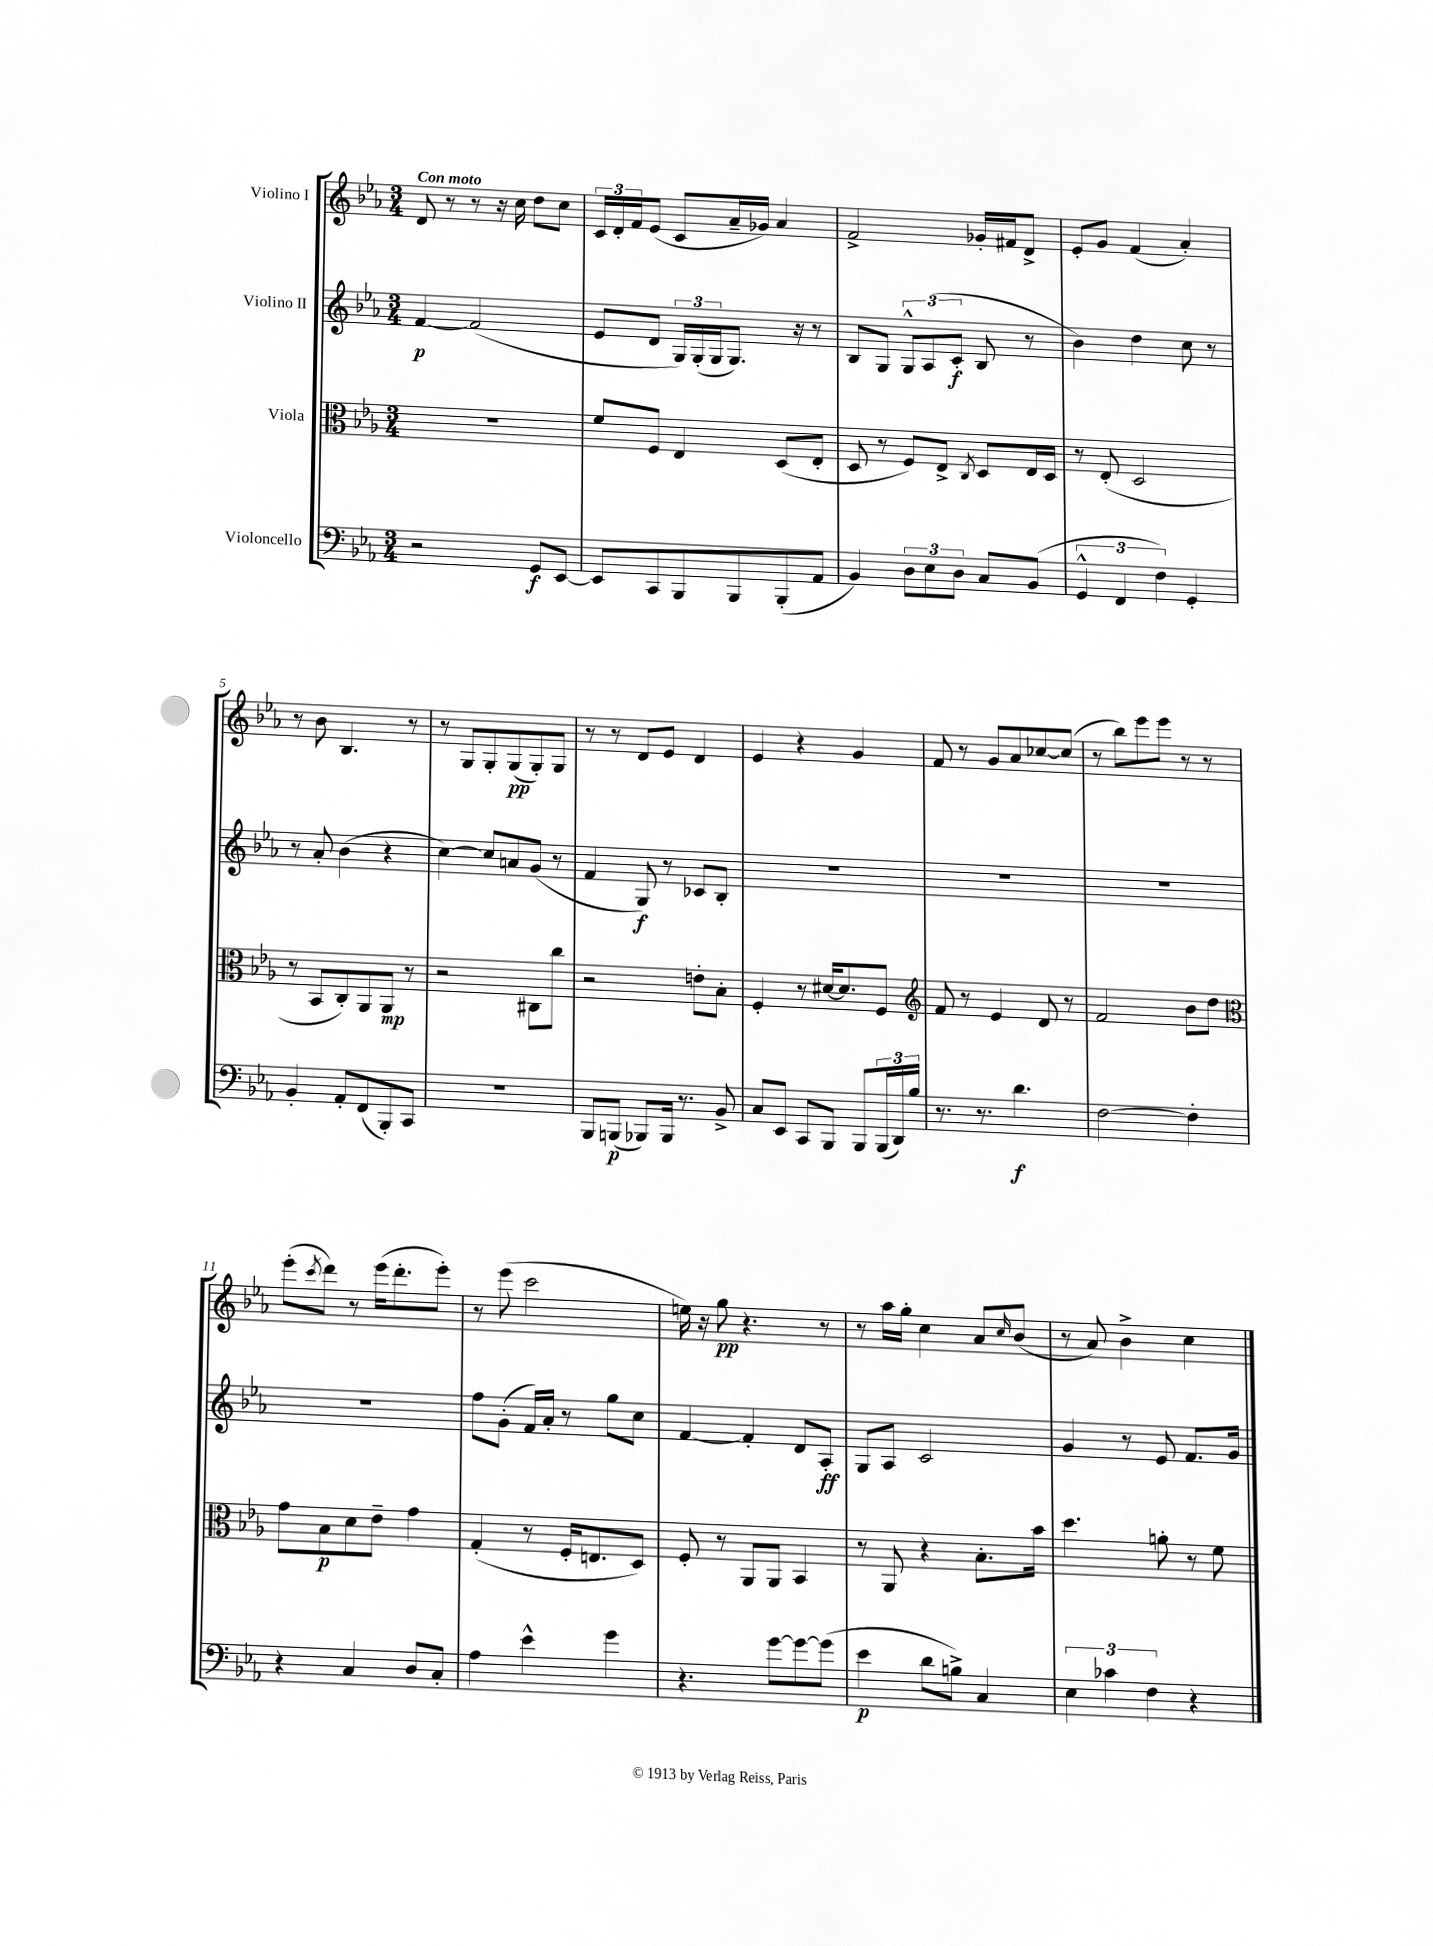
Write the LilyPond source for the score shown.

<<
\new StaffGroup <<
\new Staff = "s0" \with { instrumentName = "Violino I" } {
    \clef treble \key ees \major \numericTimeSignature \time 3/4 \tempo "Con moto"
    d'8 r8 r8 r16 c''16 d''8 c''8 |
    \tuplet 3/2 { c'16 d'16-. f'16 } ees'8( c'8 aes'16-- ges'16) aes'4 |
    f'2-> ges'16-. fis'16 d'8-> |
    ees'8-. g'8 f'4( aes'4-.) |
    r8 bes'8 bes4. r8 |
    r8 g8 g8-. g8\pp( g8-.) g8 |
    r8 r8 d'8 ees'8 d'4 |
    ees'4 r4 g'4 |
    f'8 r8 g'8 aes'8 ces''8~ ces''8( |
    r8 bes''8) ees'''8 ees'''8 r8 r8 |
    ees'''8-.( \acciaccatura { c'''8 } d'''8) r8 ees'''16( d'''8.-. ees'''8-.) |
    r8 ees'''8( c'''2 |
    e''16) r16 g''8\pp r4. r8 |
    r8 aes''16 g''16-. c''4 aes'8 \grace { c''16 } bes'8( |
    r8 aes'8) bes'4-> c''4 \bar "|." |
}
\new Staff = "s1" \with { instrumentName = "Violino II" } {
    \clef treble \key ees \major \numericTimeSignature \time 3/4
    f'4~\p f'2( |
    ees'8 d'8 \tuplet 3/2 { g16) g16-.( g16 } g8.) r16 r8 |
    bes8 g8 \tuplet 3/2 { g8-^ aes8( c'8-.\f } bes8 r8 |
    bes'4) d''4 c''8 r8 |
    r8 aes'8-. bes'4( r4 |
    c''4~) c''8 a'8 g'8( r8 |
    f'4 g8\f) r8 ces'8 bes8-. |
    R2. |
    R2. |
    R2. |
    R2. |
    f''8 g'8-.( f'16) aes'16-. r8 g''8 c''8 |
    f'4~ f'4-. d'8 aes8-.\ff |
    g8 aes8 c'2 |
    g'4 r8 ees'8 f'8. g'16 \bar "|." |
}
\new Staff = "s2" \with { instrumentName = "Viola" } {
    \clef alto \key ees \major \numericTimeSignature \time 3/4
    R2. |
    f'8 f8 ees4 d8( ees8-. |
    d8 r8 f8) ees8-> \acciaccatura { c8 } d8 ees16 d16 |
    r8 ees8-.( d2 |
    r8 bes,8 c8-.) aes,8 aes,8\mp r8 |
    r2 cis8 c''8 |
    r2 e'8-. bes8-. |
    f4-. r8 dis'16~ dis'8. f8 |
    \clef treble f'8 r8 ees'4 d'8 r8 |
    f'2 bes'8 d''8 |
    \clef alto g'8 bes8\p d'8 ees'8-- g'4 |
    g4-.( r8 f16-. e8. d8) |
    f8-. r8 aes,8 aes,8 bes,4 |
    r8 aes,8 r4 bes8.-. bes'16 |
    d''4. a'8-. r8 f'8 \bar "|." |
}
\new Staff = "s3" \with { instrumentName = "Violoncello" } {
    \clef bass \key ees \major \numericTimeSignature \time 3/4
    r2 g,8\f ees,8~ |
    ees,8 c,8 bes,,8 bes,,8 bes,,8-.( aes,8 |
    bes,4) \tuplet 3/2 { d8 ees8 d8 } c8 bes,8( |
    \tuplet 3/2 { g,4-^ f,4 f4) } g,4-. |
    bes,4-. aes,8-. f,8( bes,,8-.) c,8 |
    R2. |
    bes,,8 b,,8\p( bes,,8) bes,,16 r8. bes,8-> |
    c8 ees,8 c,8 bes,,8 bes,,8 \tuplet 3/2 { bes,,16( d,16) bes16 } |
    r8. r8. d'4.\f |
    f2~ f4-. |
    r4 c4 d8 c8-. |
    aes4 ees'4-^ g'4 |
    r4. g'8~ g'8~ g'8( |
    ees'4\p d'8 b8->) c4 |
    \tuplet 3/2 { ees4 ces'4 f4 } r4 \bar "|." |
}
>>
>>
